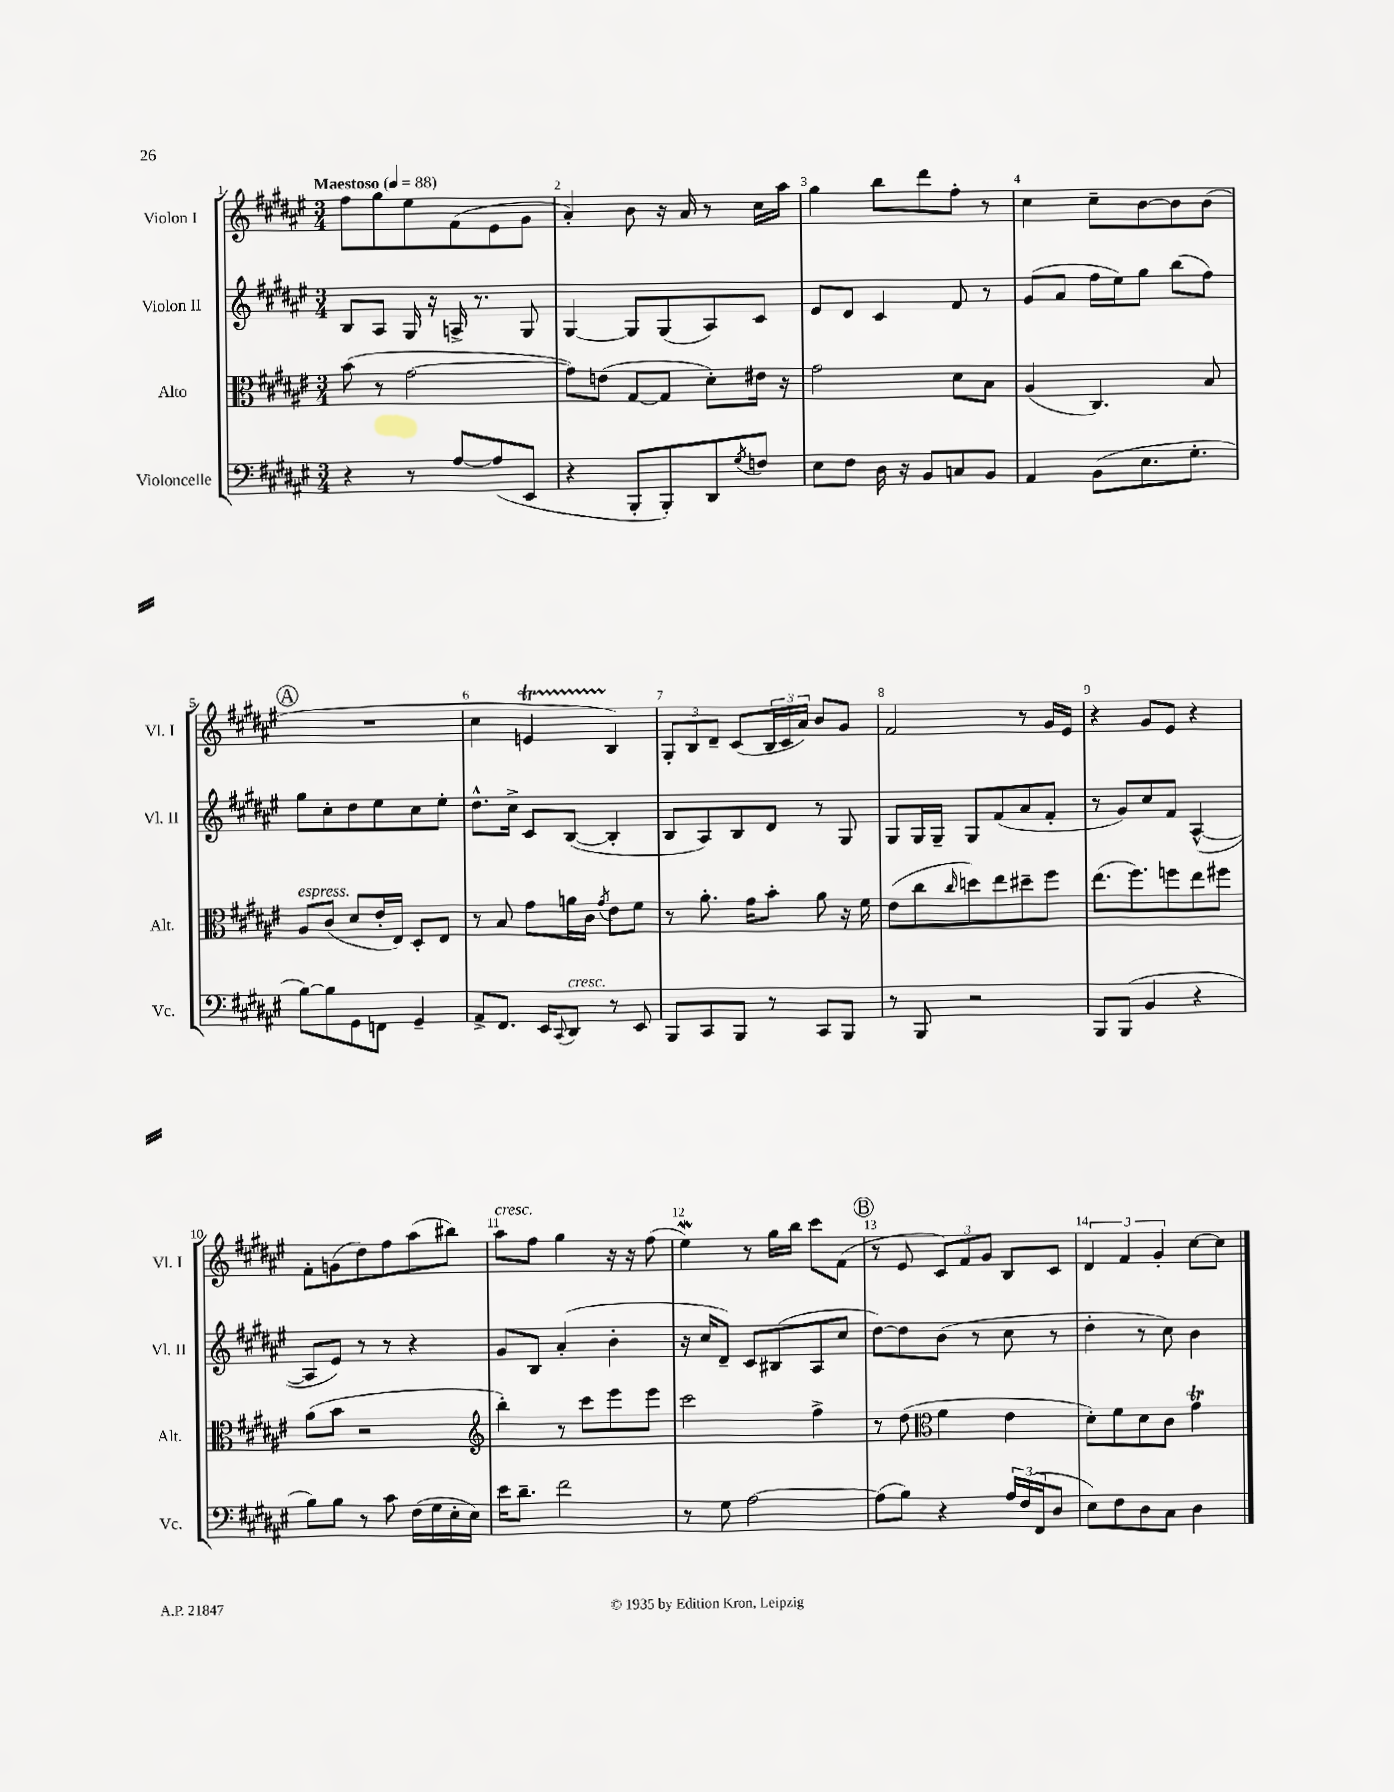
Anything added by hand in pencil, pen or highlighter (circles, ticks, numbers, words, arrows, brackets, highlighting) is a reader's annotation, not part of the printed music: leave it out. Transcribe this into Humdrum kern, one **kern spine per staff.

**kern	**kern	**kern	**kern
*staff4	*staff3	*staff2	*staff1
*clefF4	*clefC3	*clefG2	*clefG2
*k[f#c#g#d#a#e#]	*k[f#c#g#d#a#e#]	*k[f#c#g#d#a#e#]	*k[f#c#g#d#a#e#]
*M3/4	*M3/4	*M3/4	*M3/4
*MM88	*MM88	*MM88	*MM88
4r	(8b	8B	8ff#
.	8r	8A#	8gg#
8r	[2g#	16G#	8ee#
.	.	16r	.
[8A#	.	16A^	(8f#
.	.	8.r	.
(8A#]	.	.	8e#
8EE#	.	8G#	8g#
=	=	=	=
4r	8g#])	[4G#	4a#')
.	(8e	.	.
8BBB'	[8G#	8G#]	8b
8BBB')	8G#]	(8G#	16r
.	.	.	16a#
8DD#	8d#')	8A#)	8r
8qG#	.	.	.
8F	16e#	8c#	16cc#
.	16r	.	16aa#
=	=	=	=
8E#	2g#	8e#	4gg#
8F#	.	8d#	.
16D#	.	4c#	8bb
16r	.	.	.
8BB	.	.	8ddd#
8C	8d#	8f#	8ff#'
8BB	8B	8r	8r
=	=	=	=
4AA#	(4A#	(8g#	4cc#
.	.	8a#	.
(8BB	4.C#)	16ff#	8cc#~
.	.	16ee#)	.
8.E#	.	8gg#	[8b
.	.	(8bb	8b]
8.G#'	.	.	.
.	8B	8ff#)	(8b
=	=	=	=
[8B)	8A#	8gg#	2.r
8B]	(8c#	8cc#'	.
8GG#	8d#	8dd#	.
8FF	16e#'	8ee#	.
.	16E#)	.	.
4GG#~	8D#'	8cc#	.
.	8E#	8ee#'	.
=	=	=	=
8AA#^	8r	8.dd#^^	4cc#
8.FF#	8B	.	.
.	.	16cc#^	.
.	8g#	8c#	4e
16EE#	.	.	.
8qqCC#	.	.	.
8DD#	16a	([8B	.
.	16c#	.	.
.	8qg#	.	.
8r	8e#	4B']	4B)
8EE#	8f#	.	.
=	=	=	=
8BBB	8r	8B	12G#'
.	.	.	12B
8CC#	8.a#'	8A#)	.
.	.	.	12d#~
8BBB	.	8B	(8c#
.	16g#	.	.
8r	8b'	8d#	24B
.	.	.	24c#
.	.	.	24a#)
8CC#	8a#	8r	8b
8BBB	16r	8G#	8g#
.	16f#	.	.
=	=	=	=
8r	(8e#	8G#	2f#
8BBB	8cc#	16G#	.
.	.	16G#~	.
.	16qqcc#	.	.
2r	8dd)	8G#	.
.	8ee#	(8f#	.
.	8dd#~	8a#	8r
.	8ff#	8f#'	16g#
.	.	.	16e#
=	=	=	=
8BBB	(8.ee#	8r	4r
(8BBB	.	8g#)	.
.	8.ff#)	.	.
4BB	.	8cc#	8g#
.	8ff	8f#	8e#
4r	8ee#	([4A#^^	4r
.	8ff#	.	.
=	=	=	=
8B)	(8a#	8A#]	8f#'
8B	8b	8e#)	(8g
8r	2r	8r	8dd#)
8c#	.	8r	8ff#
(16F#	.	4r	(8aa#
16G#	.	.	.
16E#'	.	.	8bb#)
16E#)	.	.	.
=	=	=	=
*	*clefG2	*	*
16e#	4bb')	8g#	8aa#
8.d#~	.	.	.
.	.	8B	8ff#
2f#	8r	(4a#'	4gg#
.	8ccc#	.	.
.	8eee#	4b'	16r
.	.	.	16r
.	8eee#	.	(8ff#
=	=	=	=
8r	2ccc#	16r	4ee#)
.	.	16cc#	.
8G#	.	8d#~)	.
[2A#	.	8c#	8r
.	.	(8B#	16gg#
.	.	.	16bb
.	4ff#^	8A#	8ccc#
.	.	8cc#	(8f#
=	=	=	=
(8A#]	8r	[8dd#)	8r
8B)	(8dd#	8dd#]	8e#
*	*clefC3	*	*
4r	4f#	(8b	12c#)
.	.	.	12f#
.	.	8r	.
.	.	.	12g#
24A#	4e#	8cc#	8B
(24F#	.	.	.
24FF#	.	.	.
8D#	.	8r	8c#
=	=	=	=
8E#)	8d#')	4dd#'	6d#
8F#	8f#	.	.
.	.	.	6f#
8D#	8d#	8r	.
.	.	.	6g#'
8C#	8c#	8cc#)	.
4D#	4g#	4b	[8cc#
.	.	.	8cc#]
==	==	==	==
*-	*-	*-	*-
